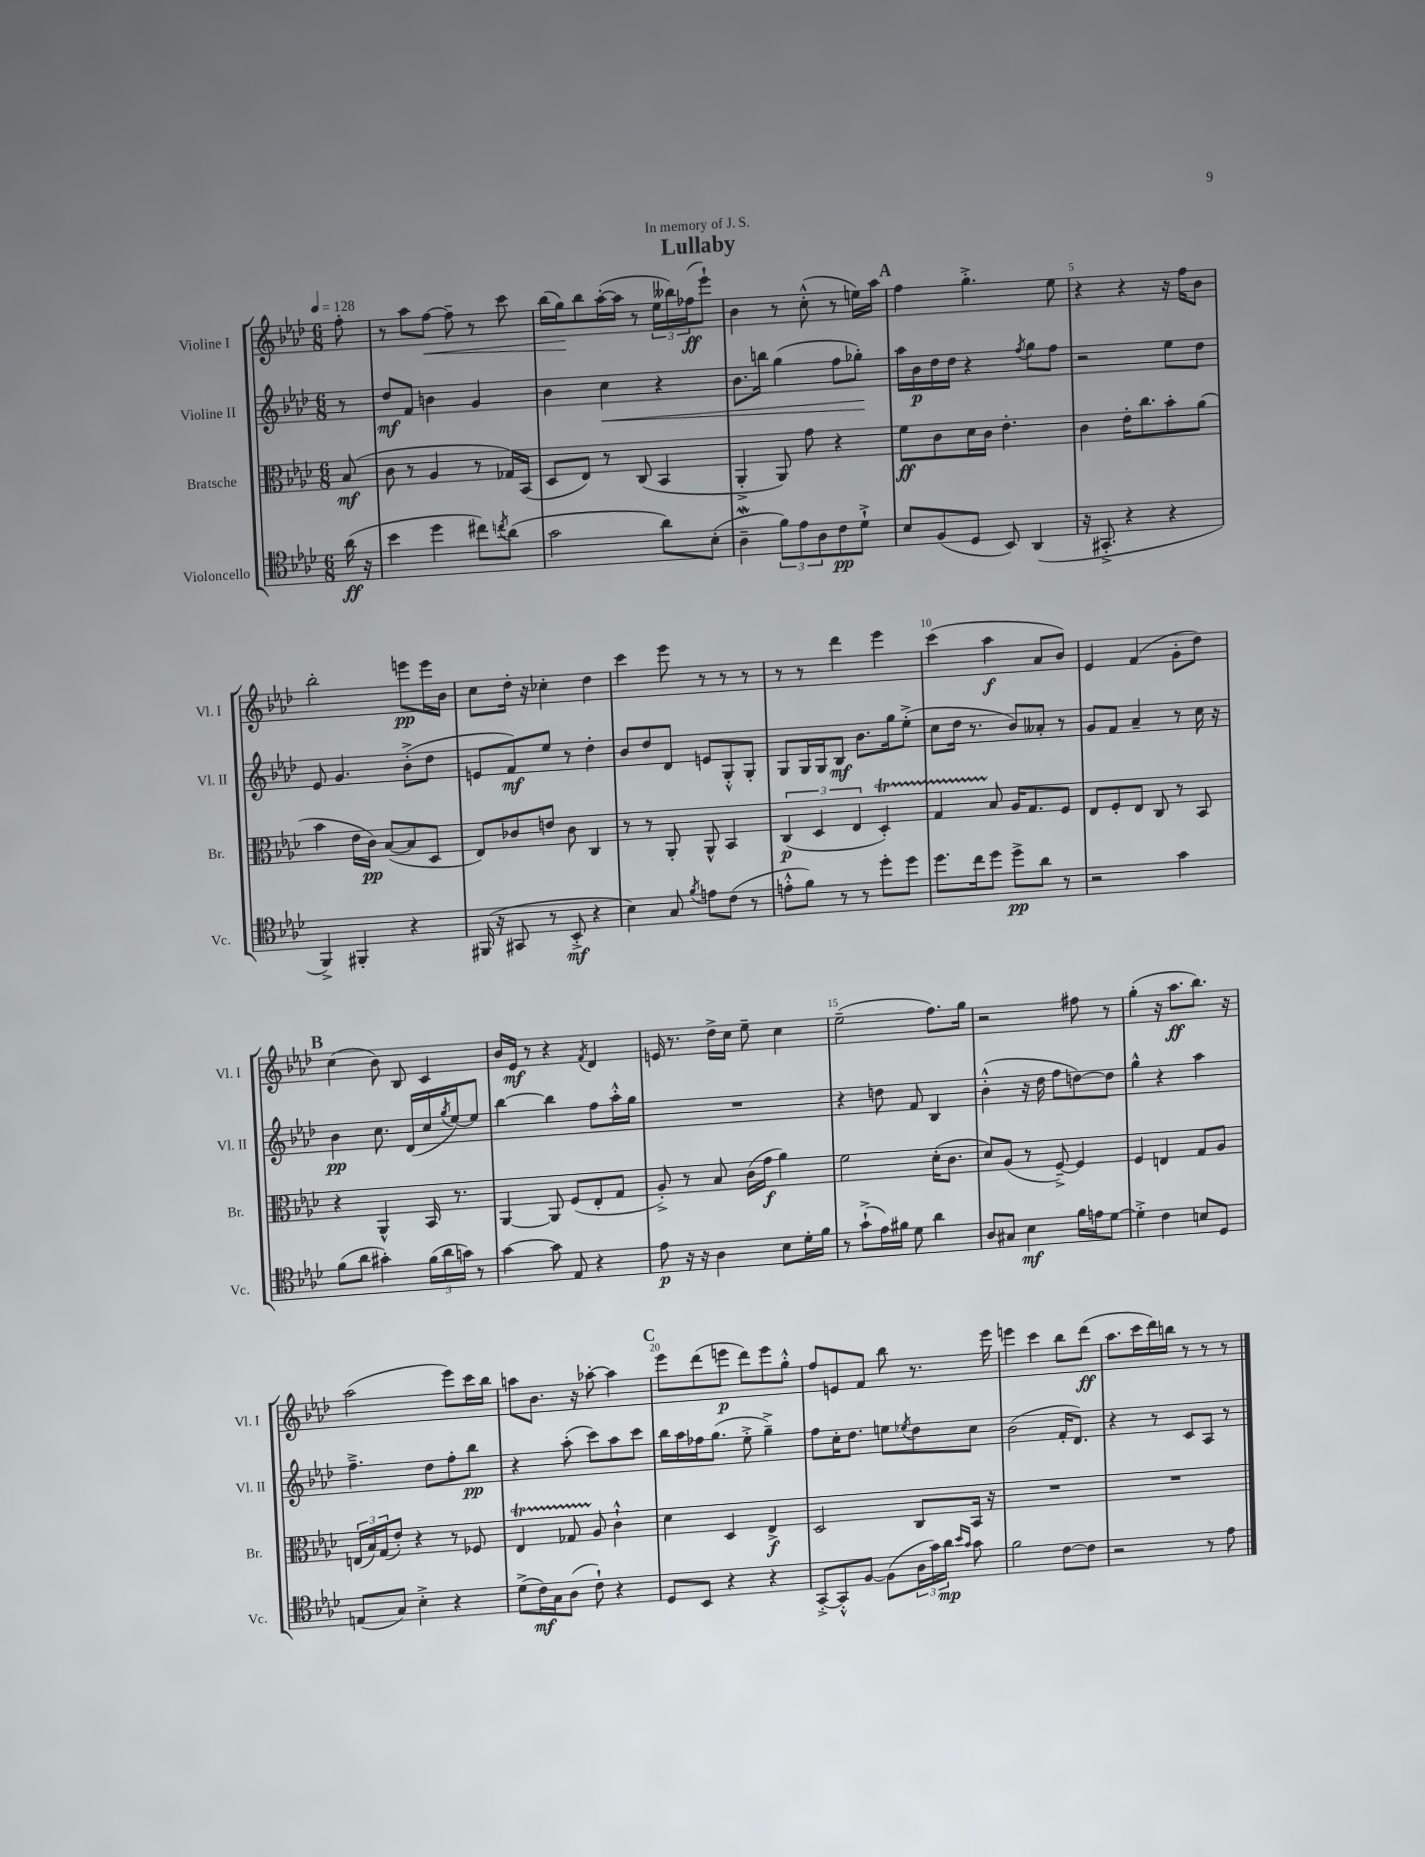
\header { title = "Lullaby" dedication = "In memory of J. S." }
<<
\new StaffGroup <<
\new Staff = "s0" \with { instrumentName = "Violine I" shortInstrumentName = "Vl. I" } {
    \clef treble \key aes \major \numericTimeSignature \time 6/8 \partial 8 \tempo 4 = 128
    f''8-. |
    r8 aes''8 f''8~\< f''8-- r8 c'''8 |
    bes''16( g''16\!) bes''8 aes''16~-.( aes''16 r8 \tuplet 3/2 { ees''16 beses''16) fes''16\ff( } ees'''8-!) |
    bes'4 r8 c''8-.-^( r8 e''16) aes''16 |
    \mark \markup { \bold "A" } f''4 g''4.-.-> ees''8 |
    r4 r4 r16 f''16 bes'8 |
    bes''2-. e'''8\pp e'''16 bes'16 |
    c''8 des''16-. r16 ces''4-. des''4 |
    c'''4 ees'''8 r8 r8 r8 |
    r8 r8 des'''4 ees'''4 |
    c'''4( aes''4\f aes'8 bes'8) |
    ees'4 f'4( g'8-. des''8) |
    \mark \markup { \bold "B" } c''4( bes'8) bes8 c'4 |
    bes'16 ees'16\mf r8 r4 \acciaccatura { f'8 } des'4 |
    e'16 r8. des''16-> c''16 ees''8-- c''4 |
    ees''2--( f''8.) g''16 |
    r2 fis''8 r8 |
    g''4-.( r16 aes''8.\ff bes''8.) r16 |
    aes''2( ees'''8) c'''16 bes''16 |
    a''8 bes'8. r16 aes''8~-. aes''4 |
    \mark \markup { \bold "C" } ees'''8 des'''8( e'''8\p des'''8) e'''8 g''8-.-^ |
    f''8 e'8 f'8 bes''8 r8. ees'''16 |
    e'''4 c'''4 bes''8 des'''8\ff( |
    aes''8. c'''16 des'''16) b''16 r8 r8 r8 \bar "|." |
}
\new Staff = "s1" \with { instrumentName = "Violine II" shortInstrumentName = "Vl. II" } {
    \clef treble \key aes \major \numericTimeSignature \time 6/8 \partial 8
    r8 |
    des''8\mf f'8 b'4 g'4 |
    bes'4 c''4\< r4 |
    bes'8. b''16 g''4( f''8 ges''8-.\!) |
    \mark \markup { \bold "A" } aes''16 bes'16\p des''16 des''16 r4 \acciaccatura { f''8 } g''8 f''8 |
    r2 ees''8 des''8 |
    ees'8 g'4. bes'8-.->( des''8 |
    e'8 f'8\mf) ees''8 r8 des''4-. |
    bes'8 des''8 des'8 e'8 g8-.-^ g8-. |
    g8 g16 g16 bes8\mf bes'8. g''16 ees''8-.->( |
    c''8 des''16 r8. bes'8) aeses'8-. r8 |
    g'8 f'8 aes'4-- r8 c''16 r16 |
    \mark \markup { \bold "B" } bes'4\pp c''8. des'16( c''16 \acciaccatura { g''8 } ees''16~) ees''8 |
    bes''4~ bes''4 f''8 aes''16-.-^ g''16 |
    R2. |
    r4 d''8 f'8 bes4 |
    bes'4-.-^( r16 des''16 f''8 d''8~) d''8 |
    g''4-^ r4 aes''4 |
    f''4.---> des''8 f''8-. bes''8\pp |
    r4 aes''8-.( c'''8) aes''8 c'''8 |
    \mark \markup { \bold "C" } bes''16 aes''16 fes''16 g''8.( ees''8-.-> g''4--->) |
    f''8 c''16-. des''8. e''8 \acciaccatura { ees''8 } des''8 c''8 |
    bes'2( f'16-. des'8.) |
    r4 r8 c'8 aes8 r8 \bar "|." |
}
\new Staff = "s2" \with { instrumentName = "Bratsche" shortInstrumentName = "Br." } {
    \clef alto \key aes \major \numericTimeSignature \time 6/8 \partial 8
    bes8\mf( |
    c'8 r8 aes4 r8 ges16) bes,16( |
    des8 ees8) r8 c8( bes,4 |
    aes,4-.-> aes,8) g'8 r4 |
    \mark \markup { \bold "A" } f'8\ff c'8 des'16 c'16 ees'4.-. |
    c'4 ees'16-. c''8. bes'8-. aes'8( |
    bes'4 ees'16 c'16\pp) bes8~( bes8 des8 |
    ees8) ces'8 e'8 ces'8 c4 |
    r8 r8 aes,8-. aes,8-^ bes,4 |
    \tuplet 3/2 { c4\p( des4 ees4 } des4-.\startTrillSpan) |
    g4 bes8\stopTrillSpan aes16 g8. f8 |
    ees8 f8-. ees8 c8 r8 bes,8 |
    \mark \markup { \bold "B" } r4 aes,4-^ bes,16 r8. |
    aes,4~ aes,8 f8( ees8-. g8 |
    aes8-.->) r8 bes8 c'16( g'16\f aes'4) |
    f'2 des'16-.( c'8. |
    des'8) aes8( r8 f8~--->) f4 |
    f4 e4 g8 aes8 |
    \tuplet 3/2 { e16( bes16) g16( } ees'8-.) r4 r8 fes8 |
    ees4\startTrillSpan ges8 aes8\stopTrillSpan c'4-!-^ |
    \mark \markup { \bold "C" } des'4 des4 ees4->\f |
    des2 c8 bes,16 r16 |
    R2. |
    R2. \bar "|." |
}
\new Staff = "s3" \with { instrumentName = "Violoncello" shortInstrumentName = "Vc." } {
    \clef tenor \key aes \major \numericTimeSignature \time 6/8 \partial 8
    aes'16\ff( r16 |
    bes'4 des''4 cis''8) \acciaccatura { c''8 } aes'8( |
    g'2 aes'8) bes8-.( |
    aes4--\mordent \tuplet 3/2 { f'8) ees'8 aes8 } c'8\pp des'8-!-> |
    \mark \markup { \bold "A" } bes8 f8( des8 bes,8) aes,4( |
    r16 gis,8.-.-> r4 r4 |
    f,4->) fis,4-. r4 |
    fis,16( r16 gis,8 r8 bes,8-.->\mf r4 |
    bes4) g8 \acciaccatura { f'8 } e'8 c'8( r8 |
    e'8-.-^ f'8) r8 r8 des''8-. des''8 |
    des''8. c''16 des''8 des''8->\pp aes'8 r8 |
    r2 g'4 |
    \mark \markup { \bold "B" } f'8( aes'8 gis'4-.) \tuplet 3/2 { f'16( aes'16 g'16) } r8 |
    g'4~ g'8 ees8 r4 |
    ees'8\p r16 r16 aes4 bes8 des'16-. f'16 |
    r8 g'8-!->( ees'16) fis'16 des'8 aes'4 |
    aes8 gis8 bes4\mf f'16 e'16 des'8~ |
    des'4-.-> c'4 b8 des8 |
    e8( g8) bes4-.-> r4 |
    des'8->( c'16\mf) g16 aes8( c'8-!) r4 |
    \mark \markup { \bold "C" } des8 bes,8 r4 r4 |
    g,8~-.-> g,8-.-^ f8~ f8( \tuplet 3/2 { aes16 g'16) aes'16\mp } \grace { bes'16 g'16 } g'8 |
    f'2 c'8~ c'8 |
    r2 r8 ees'8 \bar "|." |
}
>>
>>
\layout { \context { \Score \override BarNumber.break-visibility = ##(#f #t #t) barNumberVisibility = #(every-nth-bar-number-visible 5) } }
